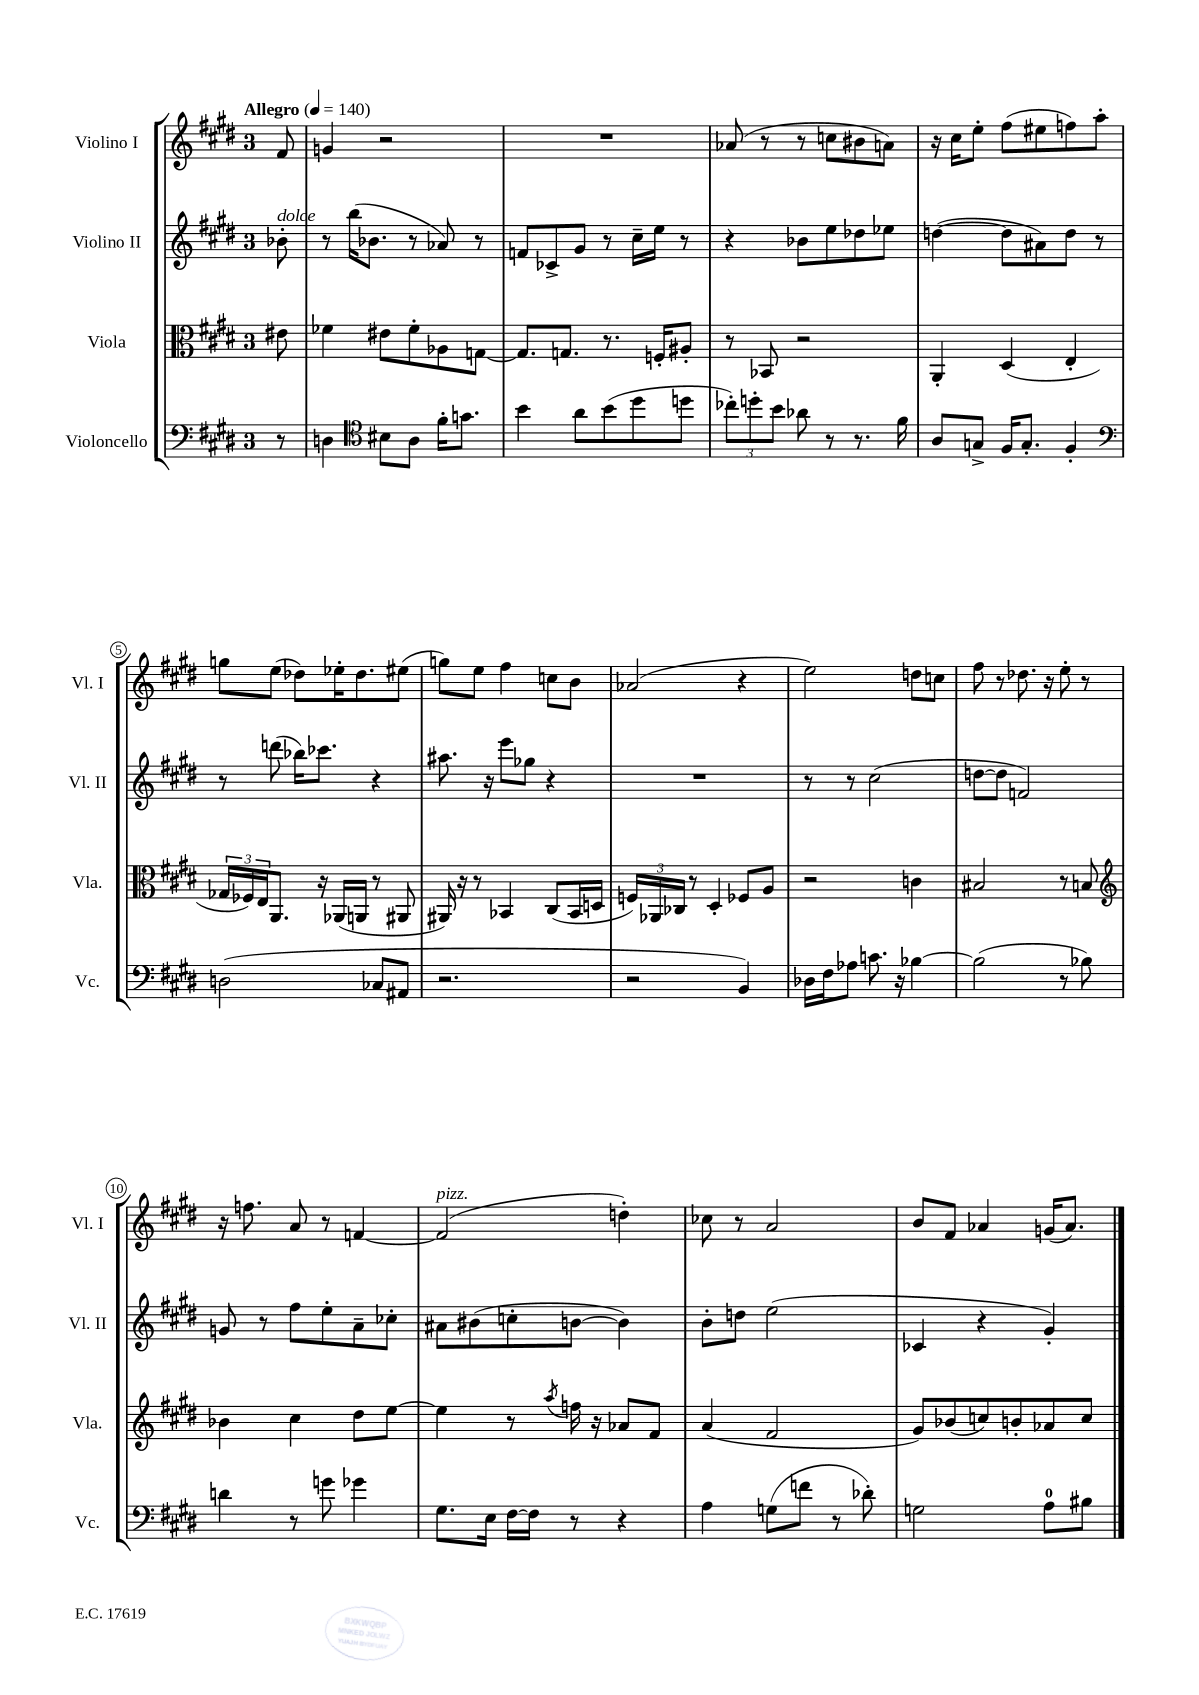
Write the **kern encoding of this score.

**kern	**kern	**kern	**kern
*staff4	*staff3	*staff2	*staff1
*clefF4	*clefC3	*clefG2	*clefG2
*k[f#c#g#d#]	*k[f#c#g#d#]	*k[f#c#g#d#]	*k[f#c#g#d#]
*M3/4	*M3/4	*M3/4	*M3/4
*MM140	*MM140	*MM140	*MM140
8r	8e#\	8b-'\	8f#/
=	=	=	=
4D\	4f-\	8r	4g/
.	.	(16bb\LK	.
.	.	8.b-\J	.
*clefC4	*	*	*
8B#\L	8e#\L	.	2r
8A\J	8f-'\	8r	.
16f#'\LK	8A-\	8a-/)	.
8.g\J	.	.	.
.	[8G\J	8r	.
=	=	=	=
4b\	8.G/]L	8f/L	2.r
.	.	8c-^/	.
.	8.G/J	.	.
8a\L	.	8g#/J	.
(8b\	8.r	8r	.
8dd#\	.	16cc#~\LL	.
.	16F'/LK	16ee\JJ	.
8dd\J	8A#'/J	8r	.
=	=	=	=
12cc-'\L)	8r	4r	(8a-/
12dd'\	.	.	.
.	8BB-/	.	8r
12b\J	.	.	.
8a-\	2r	8b-\L	8r
8r	.	8ee\	8cc\L
8.r	.	8dd-\	8b#\
.	.	8ee-\J	8a\J)
16f#\	.	.	.
=	=	=	=
8A/L	4AA'/	([4dd\	16r
.	.	.	16cc#\LK
8G^/J	.	.	8ee'\J
16F#/LK	(4D#/	8dd\]L	(8ff#\L
8.G'/J	.	.	.
.	.	8a#\)	8ee#\
4F#'/	4E'/	8dd\J	8ff\)
.	.	8r	8aa'\J
=	=	=	=
*clefF4	*	*	*
(2D\	24G-/LL	8r	8gg\L
.	24F-/)	.	.
.	24E/J	.	.
.	8.AA/J	(8ddd\	(8ee\J
.	.	16bb-\LK)	8dd-\L)
.	16r	8.ccc-\J	.
.	(16AA-/LL	.	16ee-'\K
.	16AA/JJ	.	8.dd-\
8C-/L	8r	4r	.
8AA#/J	8AA#/	.	(8ee#\J
=	=	=	=
2.r	16AA#/)	8.aa#\	8gg\L)
.	16r	.	.
.	8r	.	8ee\J
.	.	16r	.
.	4BB-/	8eee\L	4ff#\
.	.	8gg-\J	.
.	(8C#/L	4r	8cc\L
.	16BB-/L	.	8b\J
.	16D/JJ	.	.
=	=	=	=
2r	24F/LL)	2.r	(2a-/
.	24AA-/	.	.
.	24C-/JJ	.	.
.	8r	.	.
.	4D#'/	.	.
4BB/)	8F-/L	.	4r
.	8A/J	.	.
=	=	=	=
16D-\LL	2r	8r	2ee\)
16F#\J	.	.	.
8A-\J	.	8r	.
8.c\	.	(2cc#\	.
16r	.	.	.
[4B-\	4c\	.	8dd\L
.	.	.	8cc\J
=	=	=	=
(2B-\]	2B#/	[8dd\L	8ff#\
.	.	8dd\]J	8r
.	.	2f/)	8.dd-\
.	.	.	16r
8r	8r	.	8ee'\
8B-\)	8B/	.	8r
=	=	=	=
*	*clefG2	*	*
4d\	4b-\	8g/	16r
.	.	.	8.ff\
.	.	8r	.
8r	4cc#\	8ff#\L	8a/
8g\	.	8ee'\	8r
4g-\	8dd#\L	8a~\	[4f/
.	[8ee\J	8cc-'\J	.
=	=	=	=
8.G#\L	4ee\]	8a#\L	(2f/]
.	.	(8b#\	.
16E\Jk	.	.	.
[16F#\LL	8r	8cc'\	.
16F#\]JJ	.	.	.
.	8qaa/	.	.
8r	16ff\	[8b\J	.
.	16r	.	.
4r	8a-/L	4b\])	4dd'\)
.	8f#/J	.	.
=	=	=	=
4A\	(4a/	8b'\L	8cc-\
.	.	8dd\J	8r
(8G\L	2f#/	(2ee\	2a/
8f\J	.	.	.
8r	.	.	.
8d-'\)	.	.	.
=	=	=	=
2G\	8g#/L)	4c-/	8b/L
.	(8b-/	.	8f#/J
.	8cc/)	4r	4a-/
.	8b'/	.	.
8A\L	8a-/	4g#'/)	(16g/LK
.	.	.	8.a-/J)
8B#\J	8cc/J	.	.
==	==	==	==
*-	*-	*-	*-
